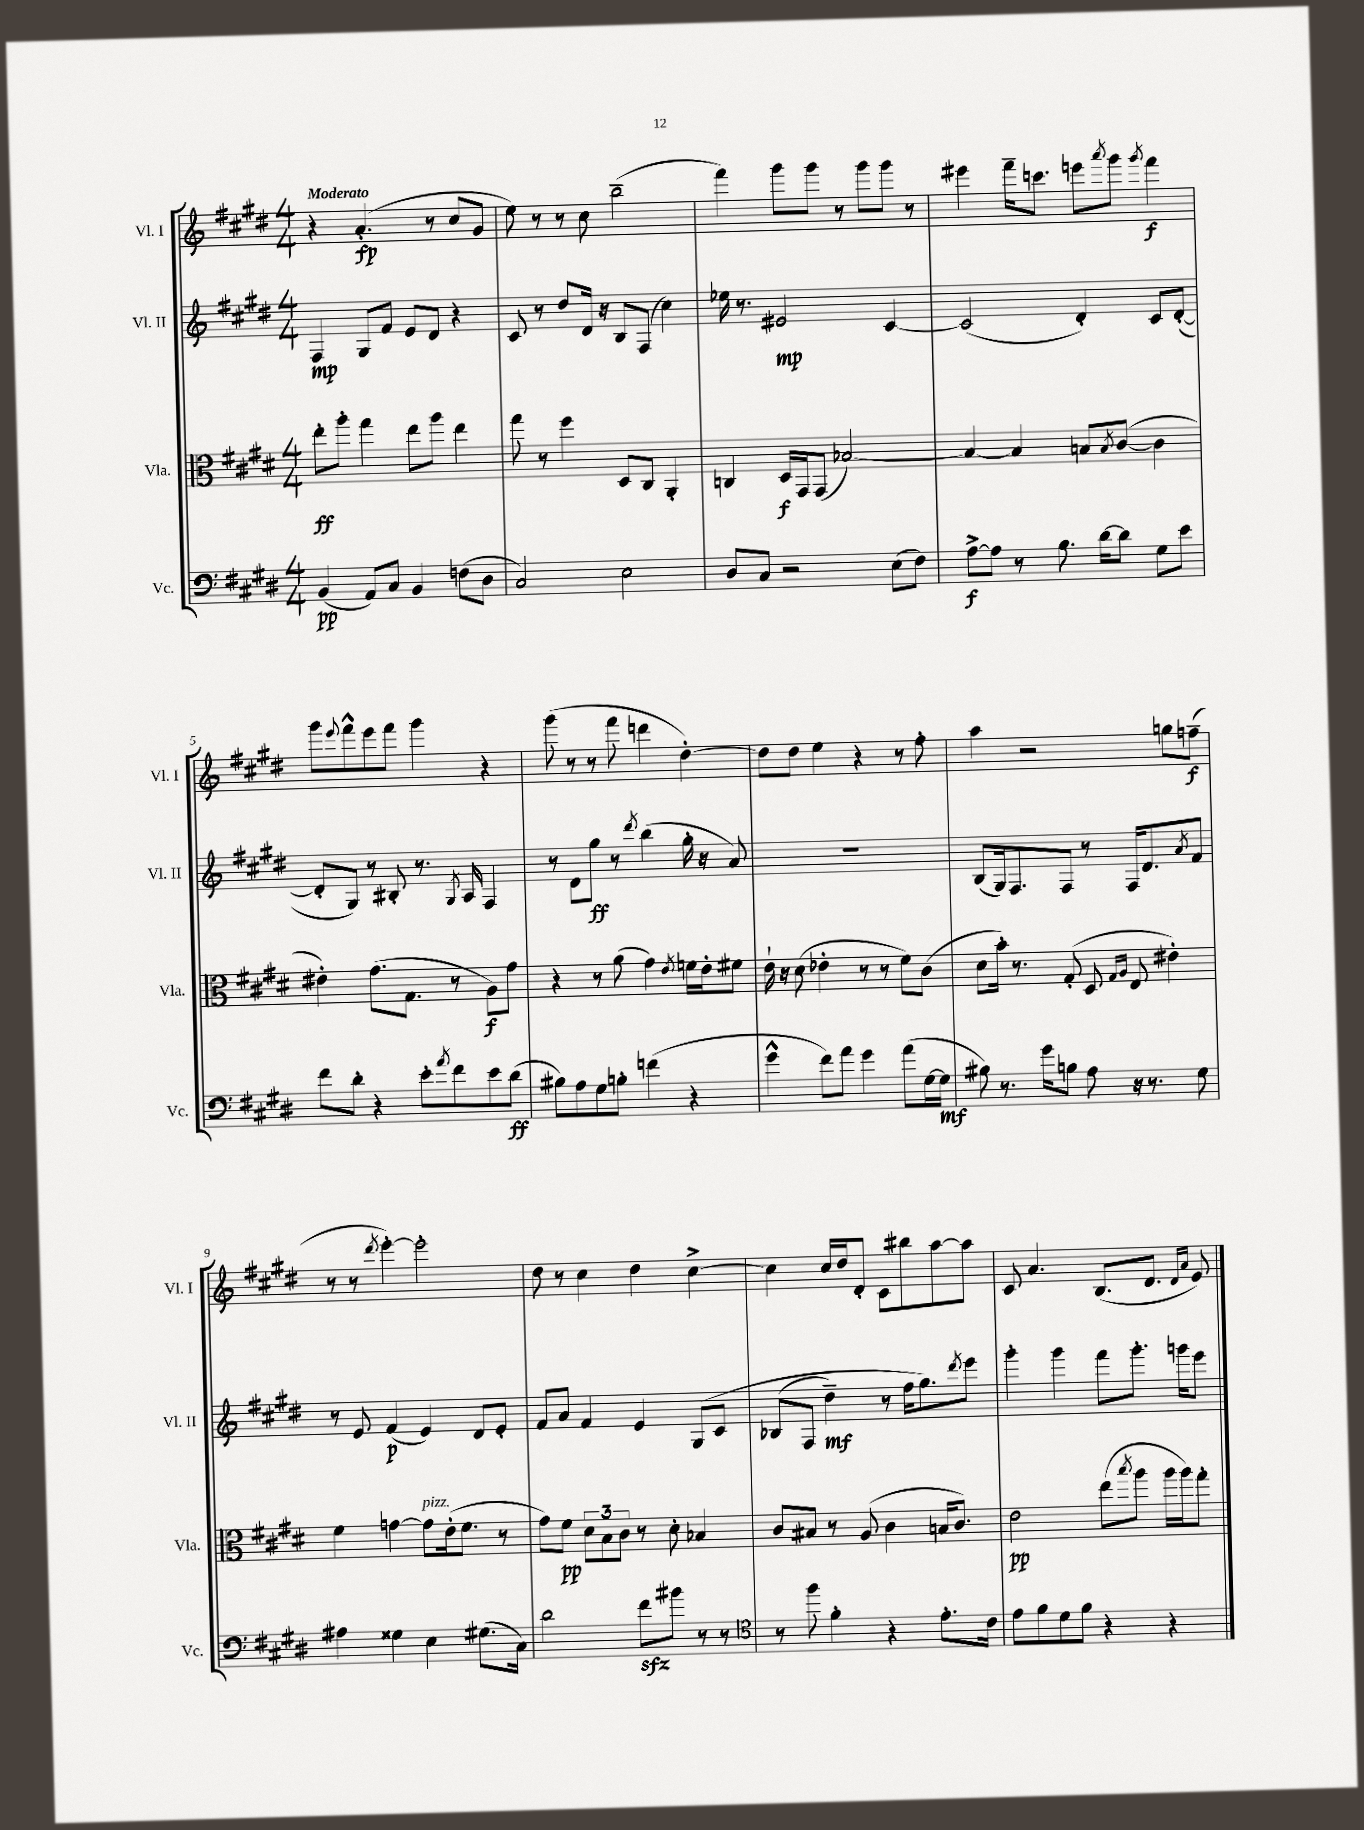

**kern	**dynam	**kern	**dynam	**kern	**dynam	**kern	**dynam
*part4	*part4	*part3	*part3	*part2	*part2	*part1	*part1
*staff4	*staff4	*staff3	*staff3	*staff2	*staff2	*staff1	*staff1
*I"Vc.	*	*I"Vla.	*	*I"Vl. II	*	*I"Vl. I	*
*I'Vc.	*	*I'Vla.	*	*I'Vl. II	*	*I'Vl. I	*
*clefF4	*	*clefC3	*	*clefG2	*	*clefG2	*
*k[f#c#g#d#]	*	*k[f#c#g#d#]	*	*k[f#c#g#d#]	*	*k[f#c#g#d#]	*
*M4/4	*	*M4/4	*	*M4/4	*	*M4/4	*
=1	=1	=1	=1	=1	=1	=1	=1
!	!	!	!	!	!	!LO:TX:a:B:t=Moderato	!
(4BB/	pp	8ee'\L	ff	4F#/	mp	4r	.
.	.	8aa'\J	.	.	.	.	.
8AA/L)	.	4gg#\	.	8G#/L	.	(4.a'/	fp
8C#/J	.	.	.	8f#/J	.	.	.
4BB/	.	8ee\L	.	8e/L	.	.	.
.	.	8aa\J	.	8d#/J	.	8r	.
(8Fn\L	.	4ee\	.	4r	.	8cc#/L	.
8D#\J	.	.	.	.	.	8g#/J	.
=2	=2	=2	=2	=2	=2	=2	=2
2C#/)	.	8gg#\	.	8c#/	.	8ee\)	.
.	.	8r	.	8r	.	8r	.
.	.	4ff#\	.	8dd#/L	.	8r	.
.	.	.	.	16d#/Jk	.	8cc#\	.
.	.	.	.	16r	.	.	.
2E\	.	8D#/L	.	8B/L	.	(2bb~\	.
.	.	8C#/J	.	(8F#/J	.	.	.
.	.	4AA'/	.	4cc#\)	.	.	.
=3	=3	=3	=3	=3	=3	=3	=3
8D#/L	.	4Cn/	.	16ee-X\	.	4fff#\)	.
.	.	.	.	8.r	.	.	.
8C#/J	.	.	.	.	.	.	.
2r	.	16D#/LL	f	2e#X/	mp	8ggg#\L	.
.	.	16GG#/J	.	.	.	.	.
.	.	(8GG#/J	.	.	.	8ggg#\J	.
.	.	[2B-X/)	.	.	.	8r	.
.	.	.	.	.	.	8ggg#\L	.
(8E\L	.	.	.	[4c#/	.	8ggg#\J	.
8F#\J)	.	.	.	.	.	8r	.
=4	=4	=4	=4	=4	=4	=4	=4
[8A^\L	f	4B-/_	.	(2c#/]	.	4eee#X\	.
8A\J]	.	.	.	.	.	.	.
8r	.	4B-/]	.	.	.	16fff#~\KL	.
.	.	.	.	.	.	8.cccn\J	.
8.B\	.	.	.	.	.	.	.
.	.	8Bn/L	.	4d#'/)	.	8eeen\L	.
[16d#\KL	.	.	.	.	.	.	.
.	.	8qB/	.	.	.	8qaaa/	.
8d#\J]	.	([8c#/J	.	.	.	8ggg#\J	.
.	.	.	.	.	.	8qggg#/	.
8G#\L	.	4c#\]	.	8c#/L	.	4fff#\	f
8e\J	.	.	.	([8d#'/J	.	.	.
!!LO:LB:g=z
=5	=5	=5	=5	=5	=5	=5	=5
8f#\L	.	4e#X'\)	.	8d#'/L]	.	8ggg#\L	.
.	.	.	.	.	.	8qqeee/	.
8d#'\J	.	.	.	8G#/J)	.	8fff#^^\	.
4r	.	(8.g#\L	.	8r	.	8eee\	.
.	.	.	.	8B#X'/	.	8fff#\J	.
.	.	8.G#\J	.	.	.	.	.
8e'\L	.	.	.	8.r	.	4ggg#\	.
8qa/	.	.	.	.	.	.	.
8f#\	.	8r	.	.	.	.	.
.	.	.	.	8qG#/	.	.	.
.	.	.	.	16A/	.	.	.
8e\	.	8A\L)	f	4F#/	.	4r	.
(8d#\J	ff	8g#\J	.	.	.	.	.
=6	=6	=6	=6	=6	=6	=6	=6
8B#X\L)	.	4r	.	8r	.	(8ggg#\	.
8A\	.	.	.	8d#\L	.	8r	.
8G#\	.	8r	.	8gg#\J	ff	8r	.
8Bn'\J	.	(8a\	.	8r	.	8fff#\	.
.	.	.	.	8qddd#/	.	.	.
(4fn\	.	4g#\)	.	(4bb\	.	4dddn\	.
.	.	8qe/	.	.	.	.	.
4r	.	16fn\LL	.	16gg#'\	.	[4dd#'\)	.
.	.	16e'\J	.	16r	.	.	.
.	.	8f#X\J	.	8a/)	.	.	.
=7	=7	=7	=7	=7	=7	=7	=7
4g#^^\	.	16e`\	.	1r	.	8dd#\L]	.
.	.	16r	.	.	.	.	.
.	.	(8d#\	.	.	.	8dd#\J	.
8f#\L)	.	4e-X'\	.	.	.	4ee\	.
8a\J	.	.	.	.	.	.	.
4g#\	.	8r	.	.	.	4r	.
.	.	8r	.	.	.	.	.
(8a\L	.	8f#\L)	.	.	.	8r	.
[16G#\L	.	(8c#\J	.	.	.	8ff#'\	.
16G#\JJ]	mf	.	.	.	.	.	.
=8	=8	=8	=8	=8	=8	=8	=8
8B#X\)	.	8d#\L	.	(8B/L	.	4aa\	.
8.r	.	16b'\Jk)	.	16G#/k)	.	.	.
.	.	8.r	.	8.F#/	.	.	.
.	.	.	.	.	.	2r	.
16g#\KL	.	.	.	.	.	.	.
8Bn\J	.	(8G#'/	.	8F#/J	.	.	.
8A\	.	8D#/	.	8r	.	.	.
.	.	16qqG#/LL	.	.	.	.	.
.	.	16qqA/JJ	.	.	.	.	.
16r	.	8E/	.	16F#/KL	.	.	.
8.r	.	.	.	8.d#/	.	.	.
.	.	4e#X'\)	.	.	.	8ggn\L	.
.	.	.	.	8qa/	.	.	.
8G#\	.	.	.	8f#/J	.	(8ffn~\J	f
!!LO:LB:g=z
=9	=9	=9	=9	=9	=9	=9	=9
4A#X\	.	4f#\	.	8r	.	8r	.
.	.	.	.	8e/	.	8r	.
.	.	.	.	.	.	8qddd#/	.
4G##X\	.	[4gn\	.	(4f#/	p	[4eee'\)	.
!	!	!LO:TX:a:i:t=pizz.	!	!	!	!	!
4E\	.	8g\L]	.	4e/)	.	2eee'\]	.
.	.	(16e'\k	.	.	.	.	.
.	.	8.f#\J	.	.	.	.	.
(8.G#X\L	.	.	.	8d#/L	.	.	.
.	.	8r	.	8e'/J	.	.	.
16C#\Jk)	.	.	.	.	.	.	.
=10	=10	=10	=10	=10	=10	=10	=10
2d#\	.	8g#\L)	.	8f#/L	.	8dd#\	.
.	.	8f#\J	pp	8a/J	.	8r	.
.	.	12d#\L	.	4f#/	.	4cc#\	.
.	.	12B\	.	.	.	.	.
.	.	12c#\J	.	.	.	.	.
8f#zz\L	.	8r	.	4e/	.	4dd#\	.
8b#X\J	.	8d#'\	.	.	.	.	.
8r	.	4B-X/	.	(8G#/L	.	[4cc#^\	.
8r	.	.	.	8c#/J	.	.	.
=11	=11	=11	=11	=11	=11	=11	=11
*clefC4	*	*	*	*	*	*	*
8r	.	8c#/L	.	(8B-X/L	.	4cc#\]	.
8ff#\	.	8B#X/J	.	8F#/J	.	.	.
4f#'\	.	8r	.	4dd#~\)	mf	16cc#/LL	.
.	.	.	.	.	.	16dd#/J	.
.	.	(8A/	.	.	.	8d#'/J	.
4r	.	4c#\	.	8r	.	8c#\L	.
.	.	.	.	16ff#\KL	.	8bb#X\	.
.	.	.	.	8.gg#\)	.	.	.
8.e'\L	.	16Bn/KL	.	.	.	[8aa\	.
.	.	8.c#/J)	.	.	.	.	.
.	.	.	.	8qddd#/	.	.	.
.	.	.	.	8eee\J	.	8aa\J]	.
16c#\Jk	.	.	.	.	.	.	.
=12	=12	=12	=12	=12	=12	=12	=12
8e\L	.	2e\	pp	4ggg#'\	.	8c#/	.
8f#\	.	.	.	.	.	4.a/	.
8d#\	.	.	.	4ggg#\	.	.	.
8f#\J	.	.	.	.	.	.	.
4r	.	(8ee\L	.	8fff#\L	.	(8.B/L	.
.	.	8qbb/	.	.	.	.	.
.	.	8aa\J	.	8.ggg#'\J	.	.	.
.	.	.	.	.	.	8.d#/J	.
4r	.	16aa\LL	.	.	.	.	.
.	.	16aa\J)	.	16gggn\KL	.	.	.
.	.	.	.	.	.	16qqd#/LL	.
.	.	.	.	.	.	16qqa/JJ	.
.	.	8gg#'\J	.	8eee\J	.	8e/)	.
==	==	==	==	==	==	==	==
*-	*-	*-	*-	*-	*-	*-	*-
